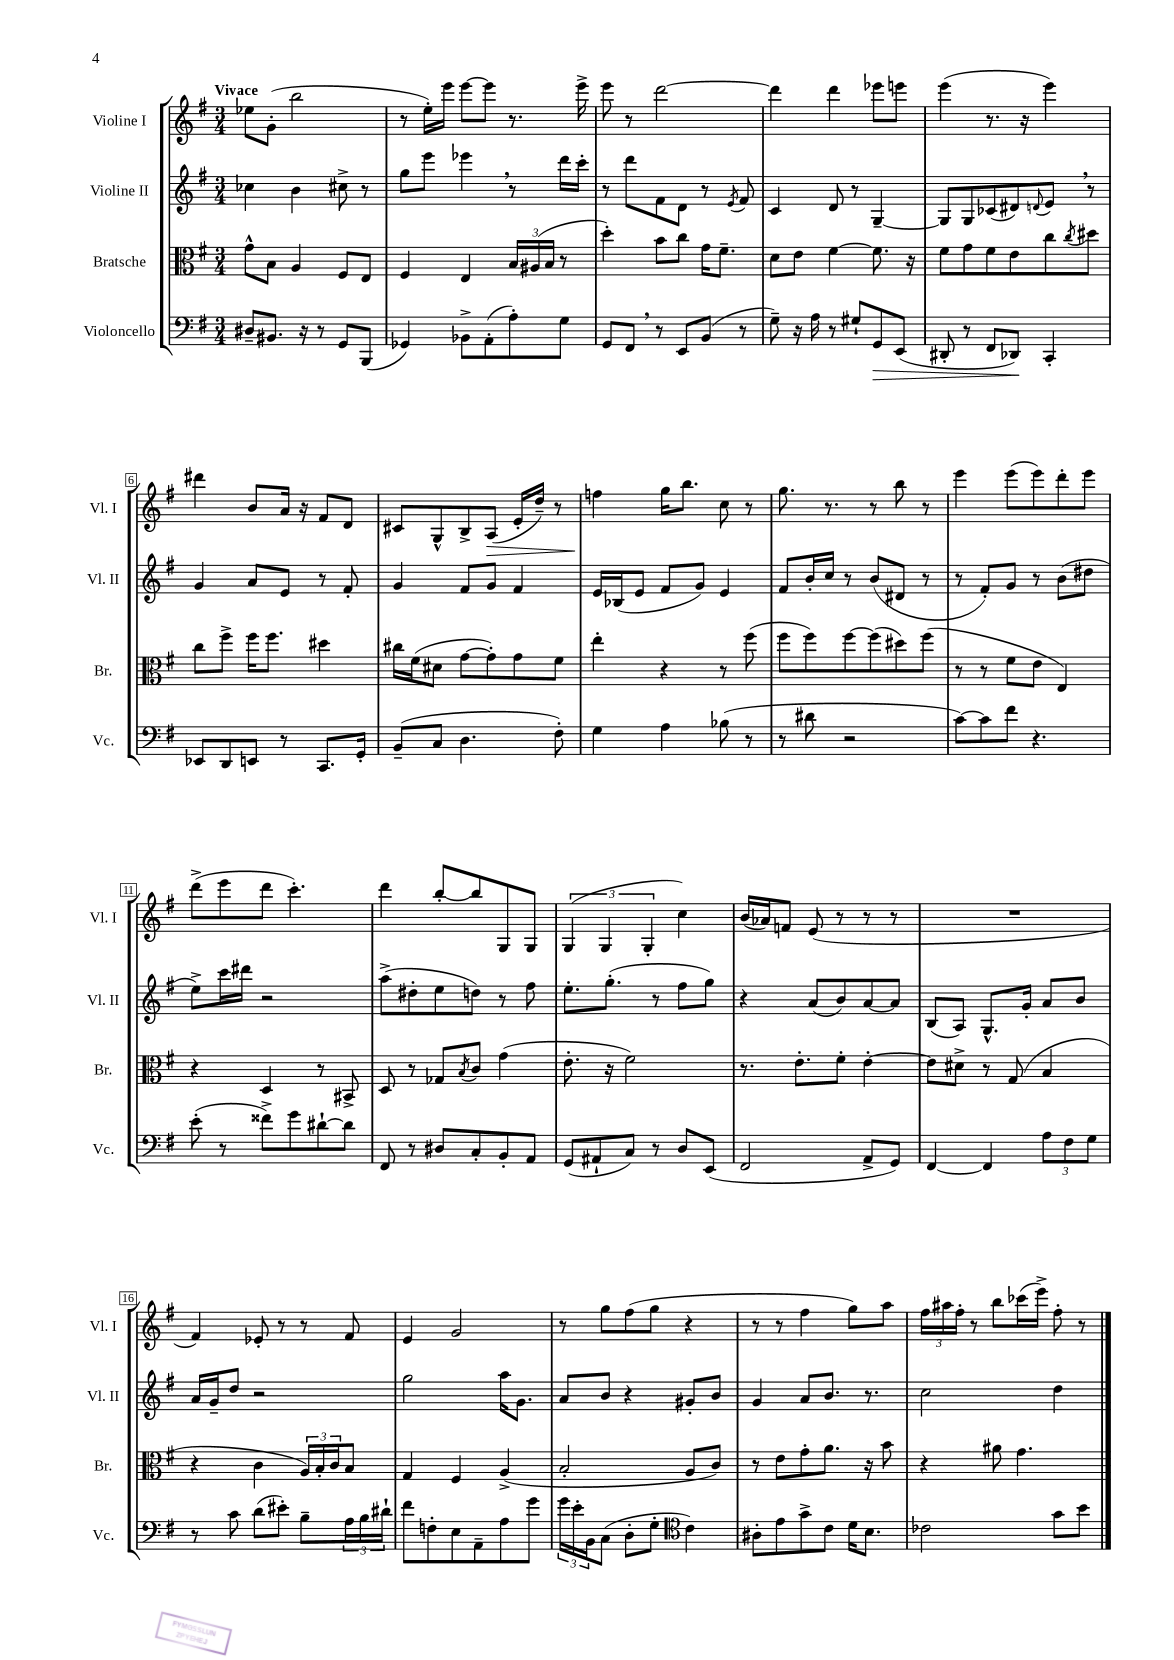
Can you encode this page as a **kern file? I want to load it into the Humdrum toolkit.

**kern	**dynam	**kern	**kern	**kern	**dynam
*part4	*part4	*part3	*part2	*part1	*part1
*staff4	*staff4	*staff3	*staff2	*staff1	*staff1
*I"Violoncello	*	*I"Bratsche	*I"Violine II	*I"Violine I	*
*I'Vc.	*	*I'Br.	*I'Vl. II	*I'Vl. I	*
*clefF4	*	*clefC3	*clefG2	*clefG2	*
*k[f#]	*	*k[f#]	*k[f#]	*k[f#]	*
*M3/4	*	*M3/4	*M3/4	*M3/4	*
=1	=1	=1	=1	=1	=1
!	!	!	!	!LO:TX:a:B:t=Vivace	!
8D#X~/L	.	8g^^\L	4cc-X\	8ee-X\L	.
8.BB#X/J	.	8B\J	.	(8g'\J	.
.	.	4A/	4b\	2bb\	.
16r	.	.	.	.	.
8r	.	.	.	.	.
8GG/L	.	8F#/L	8cc#X^\	.	.
(8BBB/J	.	8E/J	8r	.	.
=2	=2	=2	=2	=2	=2
4GG-X/)	.	4F#/	8gg\L	8r	.
.	.	.	8eee\J	16ee'\LL)	.
.	.	.	.	16eee\JJ	.
8BB-X^\L	.	4E/	4eee-X,\	[8eee\L	.
(8AA'\	.	.	.	8eee\J]	.
8A'\)	.	24B/LL	8r	8.r	.
.	.	(24A#X/	.	.	.
.	.	24B/JJ	.	.	.
8G\J	.	8r	16ddd\LL	.	.
.	.	.	16ccc'\JJ	16eee^\	.
=3	=3	=3	=3	=3	=3
8GG/L	.	4dd'\)	8r	8eee\	.
8FF#,/J	.	.	8ddd\L	8r	.
8r	.	8b\L	8f#\	[2ddd\	.
8EE/L	.	8cc\J	8d\J	.	.
(8BB/J	.	16g\KL	8r	.	.
.	.	8.f#~\J	.	.	.
.	.	.	8qe/	.	.
8r	.	.	8f#/	.	.
=4	=4	=4	=4	=4	=4
8G~\)	.	8d\L	4c/	4ddd\]	.
16r	.	8e\J	.	.	.
16A\	.	.	.	.	.
8r	.	[4f#\	8d/	4ddd\	.
8G#X`/L	.	.	8r	.	.
!	!LO:HP:b	!	!	!	!
8GG/	>	8.f#\]	[4G~/	8eee-X\L	.
(8EE/J	.	.	.	8eeen\J	.
.	.	16r	.	.	.
=5	=5	=5	=5	=5	=5
8DD#X'/	.	8f#\L	8G/L]	(4eee\	.
8r	.	8g\	8G/	.	.
8FF#/L	.	8f#\	(8c-X/	8.r	.
8DD-X/J)	.	8e\	8d#X/)	.	.
.	.	.	.	16r	.
.	.	.	8qqdn/	.	.
4CC'/	]	8cc\	8e,/J	4eee\)	.
.	.	8qcc/	.	.	.
.	.	8dd#X\J	8r	.	.
!!LO:LB:g=z
=6	=6	=6	=6	=6	=6
8EE-X/L	.	8cc\L	4g/	4ddd#X\	.
8DD/	.	8ff#^\J	.	.	.
8EEn/J	.	16ff#\KL	8a/L	8b/L	.
.	.	8.ff#\J	.	.	.
8r	.	.	8e/J	16a/Jk	.
.	.	.	.	16r	.
8.CC/L	.	4dd#X\	8r	8f#/L	.
.	.	.	8f#'/	8d/J	.
16GG'/Jk	.	.	.	.	.
=7	=7	=7	=7	=7	=7
(8BB~/L	.	16cc#X\LL	4g/	8c#X/L	.
.	.	(16f#\J	.	.	.
8C/J	.	8d#X\J	.	8G^^/	.
4.D\	.	[8g\L	8f#/L	8B^/	.
!	!	!	!	!	!LO:HP:b
.	.	8g'\])	8g/J	(8A/J	>
.	.	8g\	4f#/	16e'/LL	.
.	.	.	.	16dd~/JJ)	.
8F#'\)	.	8f#\J	.	8r	.
=8	=8	=8	=8	=8	=8
4G\	.	4ee'\	16e/LL	4ffn\	.
.	.	.	(16B-X/J	.	.
.	.	.	8e/J	.	.
4A\	.	4r	8f#/L	16gg\KL	]
.	.	.	.	8.bb\J	.
.	.	.	8g/J)	.	.
(8B-X\	.	8r	4e/	8cc\	.
8r	.	(8ff#\	.	8r	.
=9	=9	=9	=9	=9	=9
8r	.	8ff#\L	8f#/L	8.gg\	.
8d#X\	.	8ff#\)	16b'/L	.	.
.	.	.	16cc/JJ	8.r	.
2r	.	[8ff#\	8r	.	.
.	.	(8ff#\]	(8b/L	8r	.
.	.	8dd#X\)	8d#X/J	8bb\	.
.	.	(8ff#\J	8r	8r	.
=10	=10	=10	=10	=10	=10
[8c\L)	.	8r	8r	4eee\	.
8c\]	.	8r	8f#'/L)	.	.
8f#\J	.	8f#\L	8g/J	(8eee\L	.
4.r	.	8e\J	8r	8eee\)	.
.	.	4E/)	(8b\L	8ddd'\	.
.	.	.	8dd#X\J	8eee\J	.
!!LO:LB:g=z
=11	=11	=11	=11	=11	=11
(8e'\	.	4r	8ee^\L)	(8ddd^\L	.
8r	.	.	16ccc\L	8eee\	.
.	.	.	16ddd#X\JJ	.	.
8f##X^\L)	.	4D/	2r	8ddd\J	.
8g\	.	.	.	4.ccc'\)	.
[8d#X`\	.	8r	.	.	.
8d#\J]	.	8BB#X^/	.	.	.
=12	=12	=12	=12	=12	=12
8FF#/	.	8D/	(8aa^\L	4ddd\	.
8r	.	8r	8dd#X'\	.	.
8D#X/L	.	8G-X/L	8ee\	[8bb'/L	.
.	.	8qB/	.	.	.
8C'/	.	8c/J	8ddn\J)	8bb/]	.
8BB'/	.	(4g\	8r	8G/	.
8AA/J	.	.	8ff#\	8G/J	.
=13	=13	=13	=13	=13	=13
(8GG/L	.	8.e'\	8.ee'\L	(6G/	.
8AA#X`/	.	.	.	.	.
.	.	.	.	6G/	.
.	.	16r	(8.gg'\J	.	.
8C/J)	.	2f#\)	.	.	.
.	.	.	.	6G'/	.
8r	.	.	8r	.	.
8D/L	.	.	8ff#\L	4cc\)	.
(8EE/J	.	.	8gg\J)	.	.
=14	=14	=14	=14	=14	=14
2FF#/	.	8.r	4r	(16b/LL	.
.	.	.	.	16a-X/J)	.
.	.	.	.	8fn/J	.
.	.	8.e'\L	.	.	.
.	.	.	(8a/L	(8e/	.
.	.	8f#'\J	8b/)	8r	.
8AA^/L	.	[4e'\	[8a/	8r	.
8GG/J)	.	.	8a/J]	8r	.
=15	=15	=15	=15	=15	=15
[4FF#/	.	8e\L]	(8B/L	2.r	.
.	.	8d#X^\J	8A/J)	.	.
4FF#/]	.	8r	8.G^^/L	.	.
.	.	(8G/	.	.	.
.	.	.	16g'/Jk	.	.
12A\L	.	4B/	8a/L	.	.
12F#\	.	.	.	.	.
.	.	.	8b/J	.	.
12G\J	.	.	.	.	.
!!LO:LB:g=z
=16	=16	=16	=16	=16	=16
8r	.	4r	16a/LL	4f#/)	.
.	.	.	16g~/J	.	.
8c\	.	.	8dd/J	.	.
(8d\L	.	4c\	2r	8e-X'/	.
8e#X'\J)	.	.	.	8r	.
8B~\L	.	24A/LL)	.	8r	.
.	.	24B'/	.	.	.
.	.	24c/J	.	.	.
24A\L	.	8B/J	.	8f#/	.
24B\	.	.	.	.	.
24d#X`\JJ	.	.	.	.	.
=17	=17	=17	=17	=17	=17
8f#\L	.	4G/	2gg\	4e/	.
8Fn'\	.	.	.	.	.
8E\	.	4F#/	.	2g/	.
8AA~\	.	.	.	.	.
8A\	.	(4A^/	16aa\KL	.	.
.	.	.	8.g\J	.	.
8g\J	.	.	.	.	.
=18	=18	=18	=18	=18	=18
24g\LL	.	2B'/	8a/L	8r	.
24e'\	.	.	.	.	.
24BB\J	.	.	.	.	.
(8C\J	.	.	8b/J	8gg\L	.
8D'\L	.	.	4r	(8ff#\	.
8G'\J	.	.	.	8gg\J	.
*clefC4	*	*	*	*	*
4c\)	.	8A/L	8g#X'/L	4r	.
.	.	8c/J)	8b/J	.	.
=19	=19	=19	=19	=19	=19
8A#X'\L	.	8r	4g/	8r	.
8e\	.	8e\L	.	8r	.
8g^\	.	8g'\	8a/L	4ff#\	.
8c\J	.	8.a\J	8.b/J	.	.
16d\KL	.	.	.	8gg\L)	.
8.B\J	.	16r	8.r	.	.
.	.	8b\	.	8aa\J	.
=20	=20	=20	=20	=20	=20
2c-X\	.	4r	2cc\	24ff#\LL	.
.	.	.	.	24aa#X\	.
.	.	.	.	24ff#'\JJ	.
.	.	.	.	8r	.
.	.	8a#X\	.	8bb\L	.
.	.	4.g\	.	(16ccc-X\L	.
.	.	.	.	16eee^\JJ)	.
8g\L	.	.	4dd\	8ff#'\	.
8b\J	.	.	.	8r	.
==	==	==	==	==	==
*-	*-	*-	*-	*-	*-
